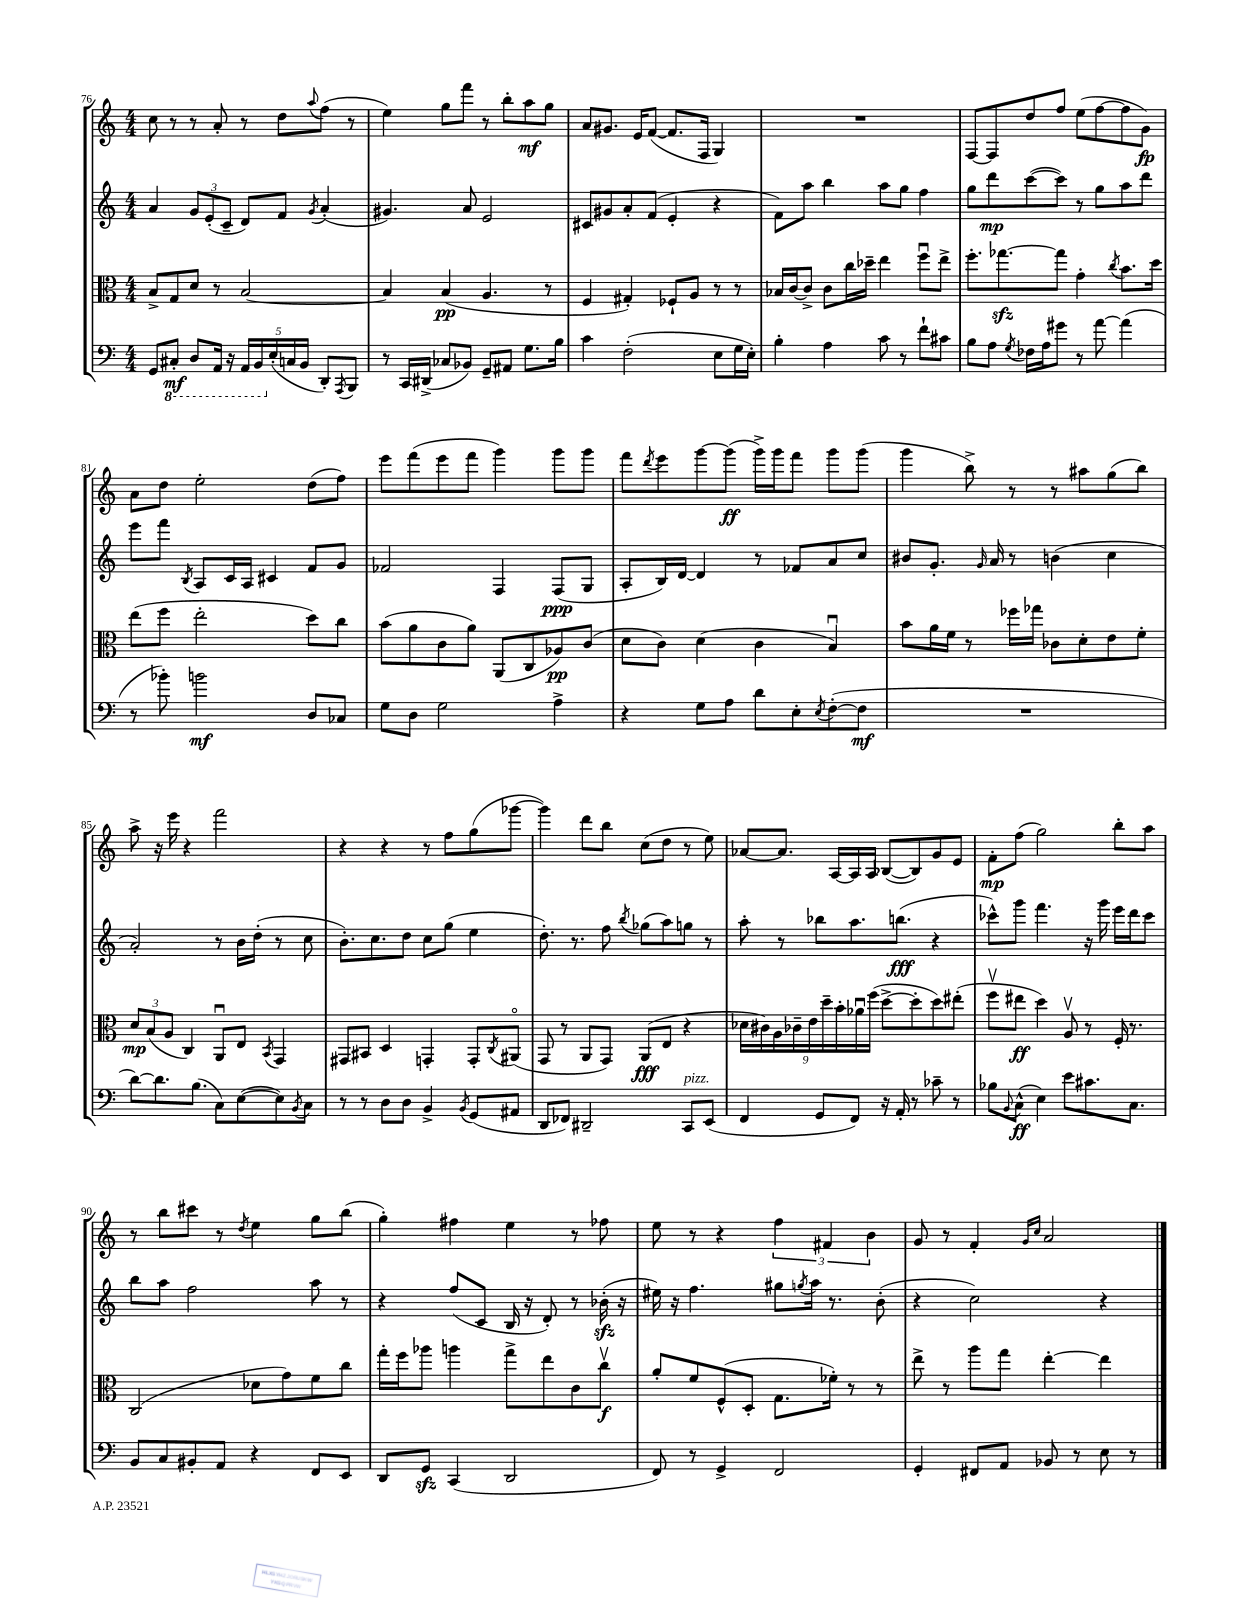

**kern	**kern	**kern	**kern
*staff4	*staff3	*staff2	*staff1
*clefF4	*clefC3	*clefG2	*clefG2
*k[]	*k[]	*k[]	*k[]
*M4/4	*M4/4	*M4/4	*M4/4
8GG	8B^	4a	8cc
8CC#'	8G	.	8r
8DD	8d	12g	8r
.	.	(12e'	.
16AAA	8r	.	8a'
.	.	12c~	.
16r	.	.	.
20AAA	[2B	8d)	8r
20BBB	.	.	.
(20E'	.	.	.
.	.	8f	8dd
20C	.	.	.
20BB	.	.	.
.	.	8qg	8qqaa
8DD')	.	(4a'	(8ff
8qAAA	.	.	.
8BBB	.	.	8r
=	=	=	=
8r	4B]	4.g#)	4ee)
16CC	.	.	.
(16DD#^	.	.	.
8C-	(4B	.	8gg
8BB-)	.	8a	8fff
8GG~	4.A	2e	8r
8AA#	.	.	8bb'
8.G	.	.	8aa
.	8r	.	8gg
16B	.	.	.
=	=	=	=
4c	4F	8c#	8a
.	.	8g#	8.g#
(2F'	4G#')	8a'	.
.	.	.	16e
.	.	(8f	([8f
.	8F-`	4e'	8.f]
.	8A	.	.
.	.	.	16F
8E	8r	4r	4G)
16G	8r	.	.
16E')	.	.	.
=	=	=	=
4B'	16B-	8f)	1r
.	[16c	.	.
.	8c^]	8aa	.
4A	8c	4bb	.
.	16cc	.	.
.	16dd-~	.	.
8c	4ee	8aa	.
8r	.	8gg	.
8f`	8ffu	4ff	.
8c#	8ee^	.	.
=	=	=	=
8B	8.ff'	8gg	[8F
8A	.	8ddd	8F]
.	[8.gg-	.	.
8qG	.	.	.
16F-	.	([8ccc	8dd
16A	.	.	.
8g#	8gg-]	8ccc])	8ff
8r	4g'	8r	(8ee
[8a	.	8gg	[8ff
.	8qcc	.	.
(4a]	8.b	8aa	8ff]
.	.	8ddd	8g)
.	16dd	.	.
=	=	=	=
8r	(8ee	8eee	8a
8b-')	8ff	8fff	8dd
.	.	8qB	.
2b	2ee'	8A	2ee'
.	.	16c	.
.	.	16A	.
.	.	4c#	.
8D	8dd)	8f	(8dd
8C-	8cc	8g	8ff)
=	=	=	=
8G	(8b	2f-	8eee
8D	8a	.	(8fff
2G	8c	.	8eee
.	8a)	.	8fff
.	(8AA	4F	4ggg)
.	8C	.	.
4A^	8A-)	(8F	8ggg
.	(8c	8G	8ggg
=	=	=	=
4r	8d	8A'	8fff
.	.	.	8qddd
.	8c)	16B)	8eee
.	.	[16d	.
8G	(4d	4d]	[8ggg
8A	.	.	(8ggg]
8d	4c	8r	16ggg^)
.	.	.	16ggg
8E'	.	8f-	8fff
8qE	.	.	.
([8F'	4Bu)	8a	8ggg
8F]	.	8cc	(8ggg
=	=	=	=
1r	8b	8b#	4ggg
.	16a	8.g'	.
.	16f	.	.
.	8r	.	8bb^)
.	.	16qqg	.
.	.	16a	.
.	16ff-	8r	8r
.	16gg-	.	.
.	8c-	(4b	8r
.	8d'	.	8aa#
.	8e	4cc	(8gg
.	8f'	.	8bb)
=	=	=	=
[8d)	12d	2a')	8aa^
.	(12B	.	.
8.d]	.	.	16r
.	12A	.	.
.	.	.	16eee
.	4C)	.	4r
(8.B	.	.	.
8C)	8AAu	8r	2fff
([8E	8E	16b	.
.	.	(16dd'	.
.	8qBB	.	.
8E])	4GG	8r	.
8qBB	.	.	.
8C	.	8cc	.
=	=	=	=
8r	8GG#	8.b')	4r
8r	8BB#	.	.
.	.	8.cc	.
8D	4D	.	4r
8D	.	8dd	.
4BB^	4GG'	8cc	8r
.	.	(8gg	8ff
8qBB	.	.	.
(8GG	8GG'	4ee	(8gg
.	8qC	.	.
8AA#	(8AA#o	.	[8ggg-
=	=	=	=
8DD	8GG	8.dd')	4ggg-])
8FF-)	8r	.	.
.	.	8.r	.
2DD#~	8AA	.	8ddd
.	8GG)	8ff	8bb
.	.	8qbb	.
.	(8AA	(8gg-	(8cc
.	8E	8aa)	8dd
8CC	4r	8gg	8r
(8EE	.	8r	8ee)
=	=	=	=
4FF	18d-	8aa'	[8a-
.	18c#)	.	.
.	18A	.	.
.	.	8r	8.a-]
.	18c-~	.	.
.	18e	.	.
8GG	.	8bb-	.
.	18dd~	.	.
.	.	.	[16A
.	18b'	.	.
8FF)	.	8.aa	16A]
.	18a-u	.	.
.	.	.	16A
.	(18ff	.	.
16r	[8dd^	.	([8B-
16AA'	.	(8.bb	.
8r	8dd']	.	8B-])
8c-~	8dd)	4r	8g
8r	(8ee#'	.	8e
=	=	=	=
8B-	8ffv	8ccc-^^)	8f'
8qqBB	.	.	.
(8C^^	8ee#	8ggg	(8ff
4E)	4dd)	4.fff	2gg)
8e	8Av	.	.
8.c#	8r	16r	.
.	.	16ggg	.
.	16F'	16eee	8bb'
8.C	8.r	16ddd	.
.	.	8ccc-	8aa
=	=	=	=
8BB	(2C	8bb	8r
8C	.	8aa	8bb
8BB#'	.	2ff	8ccc#
8AA	.	.	8r
.	.	.	8qdd
4r	8d-	.	4ee
.	8g)	.	.
8FF	8f	8aa	8gg
8EE	8cc	8r	(8bb
=	=	=	=
8DD	16gg'	4r	4gg')
.	16ff	.	.
8GG	8aa-	.	.
(4CC	4aa	(8ff	4ff#
.	.	8c	.
2DD	8gg^	16B	4ee
.	.	16r	.
.	8ee	8d')	.
.	8c	8r	8r
.	8ccv	(16b-'	8ff-
.	.	16r	.
=	=	=	=
8FF)	8a'	16ee#)	8ee
.	.	16r	.
8r	8f	4.ff	8r
4GG^	(8F^^	.	4r
.	8D'	.	.
2FF	8.G	8gg#	6ff
.	.	8qgg	.
.	.	16aa	.
.	.	.	6f#
.	16f-')	8.r	.
.	8r	.	.
.	.	.	6b
.	8r	(8b'	.
=	=	=	=
4GG'	8ee^	4r	8g
.	8r	.	8r
8FF#	8aa	2cc)	4f'
8AA	8gg	.	.
.	.	.	16qqg
.	.	.	16qqcc
8BB-	[4ee'	.	2a
8r	.	.	.
8E	4ee]	4r	.
8r	.	.	.
==	==	==	==
*-	*-	*-	*-
